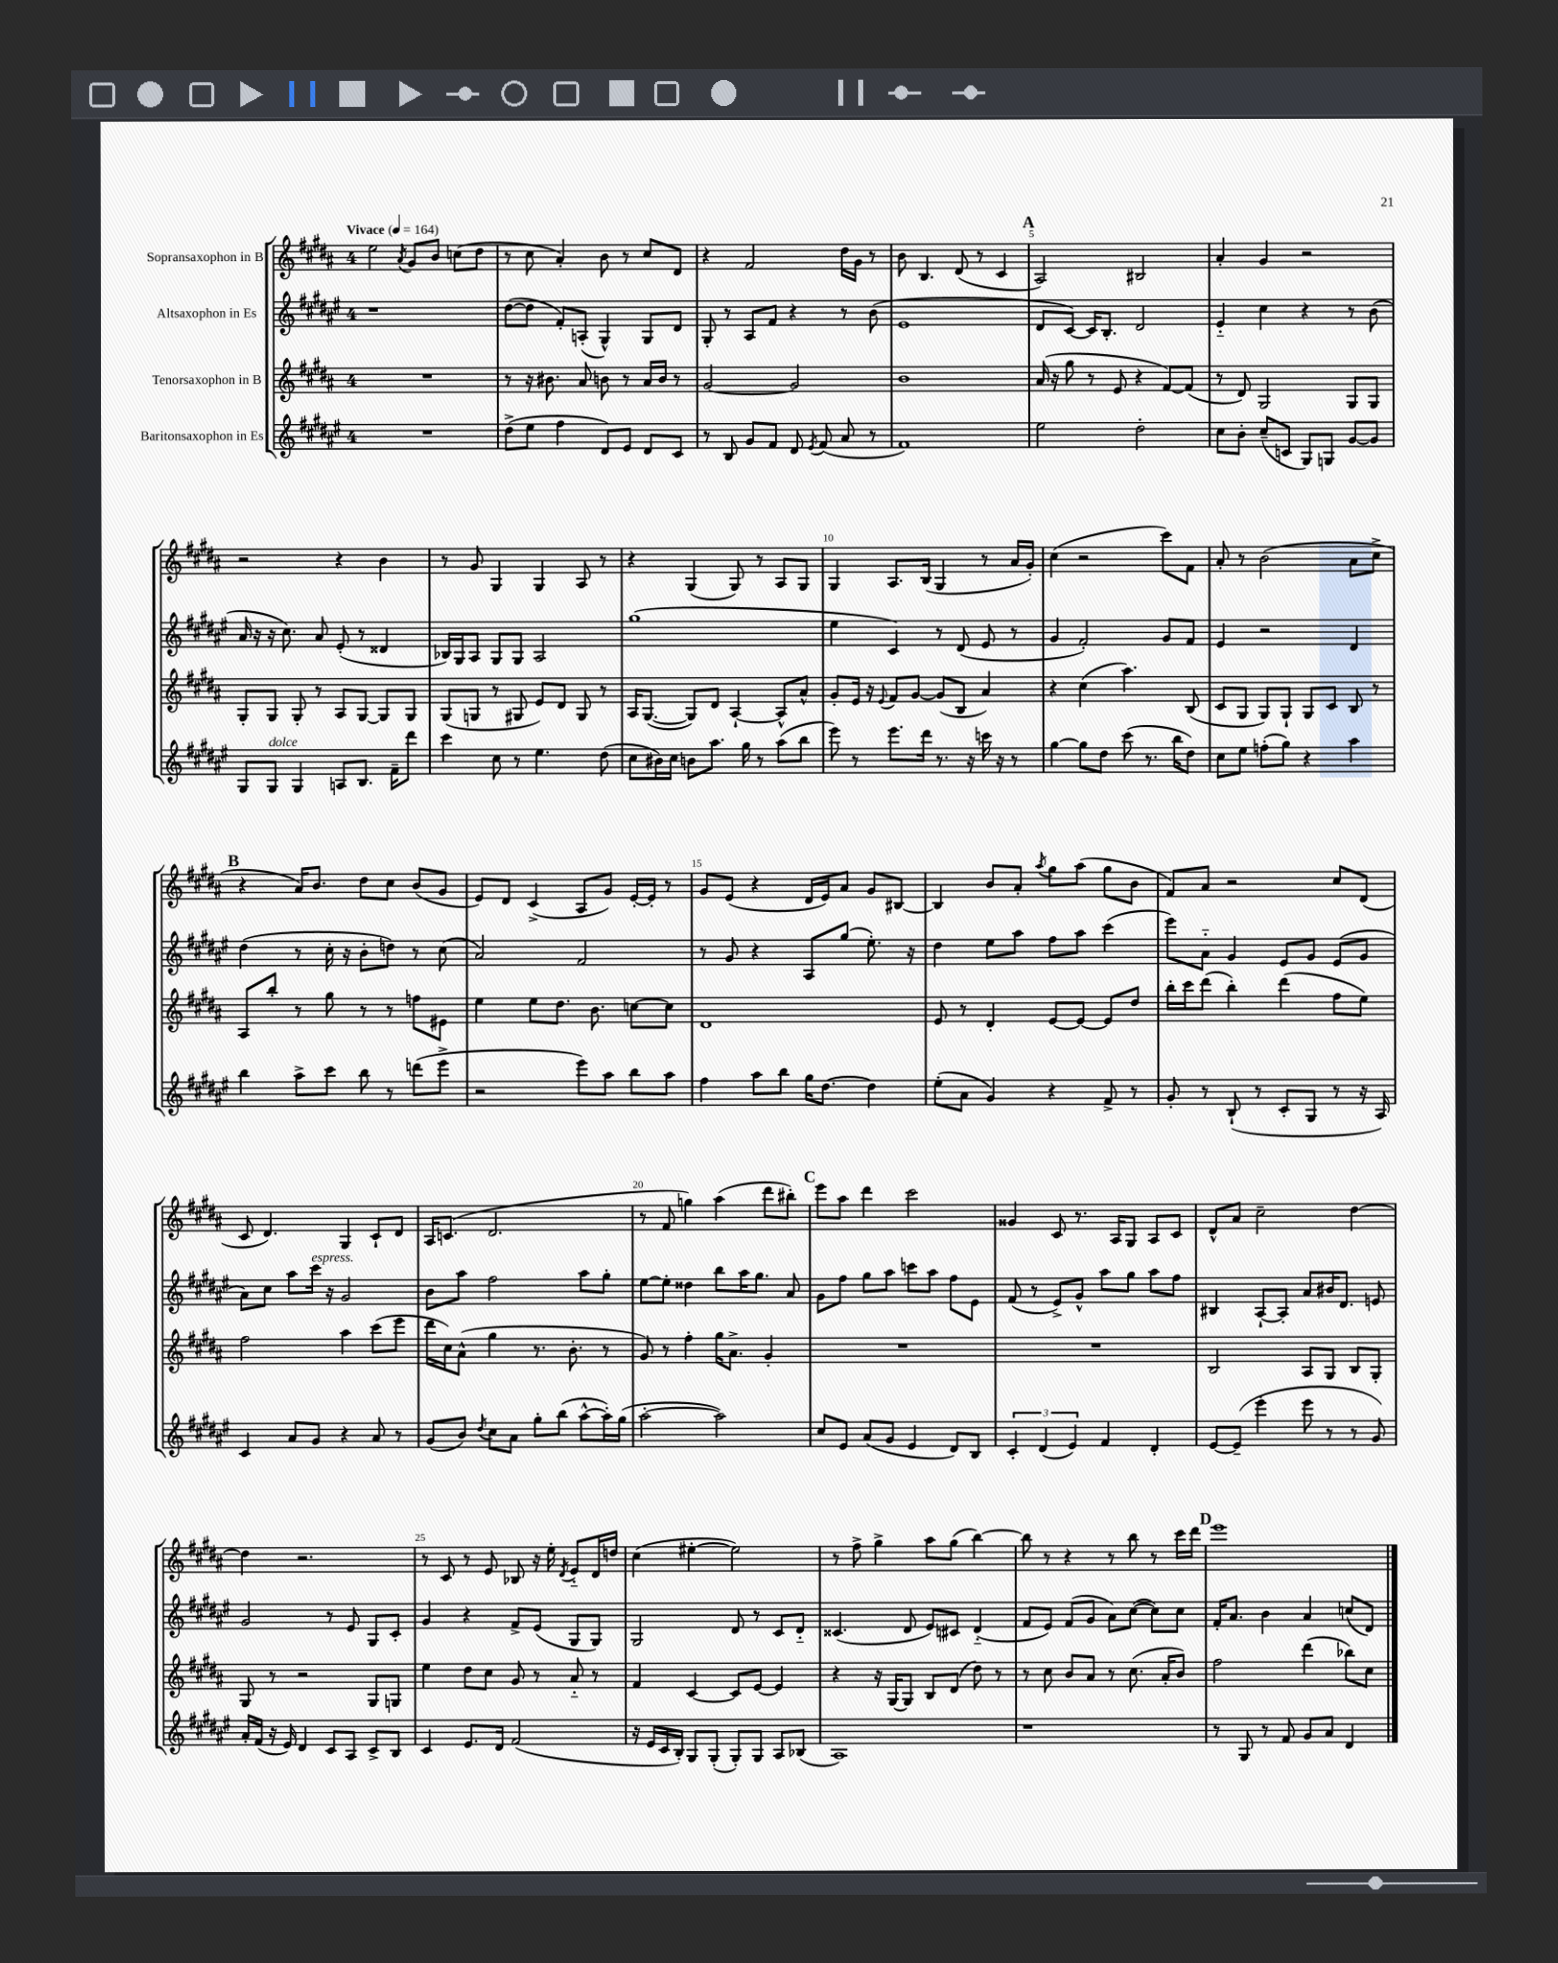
<<
\new StaffGroup <<
\new Staff = "s0" \with { instrumentName = "Sopransaxophon in B" } {
    \clef treble \key b \major \once \override Staff.TimeSignature.style = #'single-digit \time 4/4 \tempo "Vivace" 4 = 164
    \autoBeamOff e''2 \acciaccatura { ais'8 } gis'8[ b'8] c''8[( dis''8] |
    r8 cis''8 ais'4-.) b'8 r8 cis''8[ dis'8] |
    r4 fis'2 dis''16[ gis'16] r8 |
    b'8 b4. dis'8( r8 cis'4 |
    \mark \markup { \bold "A" } ais2) bis2 |
    ais'4-. gis'4 r2 |
    r2 r4 b'4 |
    r8 gis'8 gis4 gis4 ais8 r8 |
    r4 gis4( gis8) r8 ais8[ gis8] |
    gis4 ais8.[ b16]( gis4 r8 ais'16[ gis'16]-.) |
    cis''4( r2 cis'''8[) fis'8] |
    ais'8-. r8 b'2( ais'8[ cis''8]-> |
    \mark \markup { \bold "B" } r4 ais'16[) b'8.] dis''8[ cis''8] b'8[( gis'8] |
    e'8[) dis'8] cis'4->( ais8[ gis'8]) e'16[~-. e'16]-. r8 |
    gis'8[ e'8]( r4 dis'16[ e'16) ais'8] gis'8[ bis8]~ |
    bis4 b'8[ ais'8]-. \acciaccatura { ais''8 } gis''8[ ais''8]( gis''8[ b'8] |
    fis'8[) ais'8] r2 cis''8[ dis'8]( |
    cis'8 dis'4.) gis4 cis'8[-! dis'8] |
    ais16[ c'8.]( dis'2. |
    r8 fis'8 g''4) ais''4( dis'''8[ bis''8]-.) |
    \mark \markup { \bold "C" } e'''8[ ais''8] dis'''4 cis'''2 |
    gisis'4 cis'8 r8. ais16[ gis8] ais8[ cis'8] |
    dis'8[-^ ais'8] cis''2-- dis''4~ |
    dis''4 r2. |
    r8 cis'8 r8 e'8 bes8 r16 e''16-. \acciaccatura { dis'8 } e'8[-_ dis'16 d''16] |
    cis''4( eis''4~-. eis''2) |
    r8 fis''8-> gis''4-> ais''8[ gis''8]( b''4~) |
    b''8 r8 r4 r8 b''8 r8 cis'''16[ dis'''16] |
    \mark \markup { \bold "D" } e'''1 \bar "|." |
}
\new Staff = "s1" \with { instrumentName = "Altsaxophon in Es" } {
    \clef treble \key fis \major \once \override Staff.TimeSignature.style = #'single-digit \time 4/4
    \autoBeamOff r1 |
    dis''8[~( dis''8] fis'8[-.) a8]-.( gis4-^) gis8[ dis'8] |
    gis8-. r8 ais8[ fis'8] r4 r8 b'8( |
    eis'1 |
    \mark \markup { \bold "A" } dis'8[ cis'8]~) cis'16[ b8.]-. dis'2 |
    eis'4-_ cis''4 r4 r8 b'8( |
    ais'16 r16 r16 cis''8.) ais'8 eis'8-.( r8 disis'4 |
    bes16[) gis16 ais8] gis8[ gis8] ais2 |
    gis''1( |
    eis''4 cis'4) r8 dis'8( eis'8 r8 |
    gis'4 fis'2-.) gis'8[ fis'8] |
    eis'4 r2 dis'4 |
    \mark \markup { \bold "B" } dis''4( r8 cis''16-. r16 b'8[-. d''8]) r8 cis''8( |
    ais'2) fis'2 |
    r8 gis'8 r4 ais8[ gis''8]( eis''8.-.) r16 |
    dis''4 eis''8[ ais''8] fis''8[ ais''8] cis'''4( |
    eis'''8[) ais'8]-_ gis'4 eis'8[ gis'8] eis'8[( gis'8] |
    ais'8[) cis''8] ais''8[ cis'''16]^\markup { \italic "espress." } r16 gis'2 |
    b'8[ ais''8] fis''2 ais''8[ gis''8]-. |
    eis''8[~ eis''8]-. disis''4 b''8[ ais''16 gis''8.] ais'8 |
    \mark \markup { \bold "C" } gis'8[ fis''8] gis''8[ ais''8] c'''8[ ais''8] fis''8[ eis'8] |
    fis'8( r8 eis'8[->) gis'8]-^ ais''8[ gis''8] ais''8[ fis''8] |
    bis4 ais8[~-! ais8]-. ais'8[ bis'16 dis'8.] e'8 |
    gis'2 r8 eis'8 gis8[ cis'8]-. |
    gis'4 r4 fis'8[-> eis'8]( gis8[ gis8]) |
    gis2 dis'8 r8 cis'8[ dis'8]-_ |
    cisis'4.( dis'8 eis'8[) cis'8] dis'4-_( |
    fis'8[ eis'8]) fis'8[( gis'8] ais'8[) cis''8]~( cis''8[) cis''8] |
    \mark \markup { \bold "D" } fis'16[-. ais'8.] b'4 ais'4 c''8[( dis'8]) \bar "|." |
}
\new Staff = "s2" \with { instrumentName = "Tenorsaxophon in B" } {
    \clef treble \key b \major \once \override Staff.TimeSignature.style = #'single-digit \time 4/4
    \autoBeamOff R1 |
    r8 r16 bis'8. ais'8 b'8 r8 ais'16[ b'16] r8 |
    gis'2~ gis'2 |
    b'1 |
    \mark \markup { \bold "A" } ais'16( r16 gis''8 r8 e'8 r4 fis'8[~) fis'8]( |
    r8 dis'8) gis2 gis8[ gis8] |
    gis8[-. gis8] gis8-. r8 ais8[ gis8]~ gis8[ gis8] |
    gis8[( g8] r8 gis8 e'8[) dis'8] gis8 r8 |
    ais16[ gis8.]~( gis8[) dis'8] ais4~-! ais8[-^ ais'8]-^ |
    gis'8[-. e'16] r16 \appoggiatura { e'8 } fis'8[ gis'8]~ gis'8[( b8] ais'4) |
    r4 cis''4( ais''4.) b8( |
    cis'8[ gis8] gis8[) gis8]-! gis8[ cis'8] b8 r8 |
    \mark \markup { \bold "B" } ais8[ b''8]-. r8 gis''8 r8 r8 f''8[ eis'8] |
    e''4 e''8[ dis''8.] b'8. c''8[~ c''8] |
    dis'1 |
    e'8 r8 dis'4-. e'8[~ e'8]~ e'8[ dis''8] |
    b''16[-. cis'''16 dis'''8]( b''4-.) dis'''4( fis''8[ e''8]) |
    fis''2 ais''4 cis'''8[( e'''8] |
    dis'''16[ cis''16) ais'8]-^( gis''4 r8. b'8.-. r8 |
    gis'8) r8 fis''4-. gis''16[ ais'8.]-> gis'4-. |
    \mark \markup { \bold "C" } R1 |
    R1 |
    b2 ais8[ gis8] b8[ gis8]-. |
    gis8 r8 r2 gis8[ g8] |
    e''4 dis''8[ cis''8] gis'8 r8 ais'8-_ r8 |
    fis'4 cis'4~ cis'8[ e'8]~ e'4 |
    r4 r16 gis16[~ gis8] b8[ dis'8]( dis''8) r8 |
    r8 cis''8 b'8[ ais'8] r8 cis''8.( ais'16[-. b'8]) |
    \mark \markup { \bold "D" } fis''2 dis'''4( bes''8[) cis''8] \bar "|." |
}
\new Staff = "s3" \with { instrumentName = "Baritonsaxophon in Es" } {
    \clef treble \key fis \major \once \override Staff.TimeSignature.style = #'single-digit \time 4/4
    \autoBeamOff R1 |
    dis''8[->( eis''8] fis''4 dis'8[) eis'8] dis'8[ cis'8] |
    r8 b8 gis'8[ fis'8] dis'8 \acciaccatura { eis'8 } fis'8( ais'8 r8 |
    fis'1) |
    \mark \markup { \bold "A" } eis''2 dis''2-. |
    cis''8[ b'8]-. cis''8[--( c'8] gis8[) g8] gis'8[~ gis'8] |
    gis8[ gis8]^\markup { \italic "dolce" } gis4 a8[ b8.] fis'16[-- dis'''8] |
    cis'''4 cis''8 r8 eis''4. dis''8( |
    cis''8[ bis'16) cis''16] b'8[ ais''8.] gis''16 r8 ais''8[( b''8] |
    eis'''8) r8 eis'''8.[ dis'''16] r8. r16 c'''16 r16 r8 |
    gis''4~ gis''8[ dis''8] cis'''8( r8. b''16[ dis''8]) |
    cis''8[ eis''8] f''8[-.( gis''8]) r4 ais''4 |
    \mark \markup { \bold "B" } b''4 ais''8[-> cis'''8] b''8 r8 d'''8[( eis'''8]-> |
    r2 eis'''8[) ais''8] b''8[ ais''8] |
    fis''4 ais''8[ b''8] gis''16[ dis''8.]~ dis''4 |
    eis''8[-.( ais'8] gis'4) r4 fis'8-> r8 |
    gis'8-. r8 b8-!( r8 cis'8[-. gis8] r8 r16 ais16) |
    cis'4 ais'8[ gis'8] r4 ais'8 r8 |
    gis'8[( b'8]) \acciaccatura { dis''8 } cis''8[ ais'8] gis''8[-. b''8]( ais''8[~-^ ais''16-.) gis''16]( |
    ais''2~-. ais''2) |
    \mark \markup { \bold "C" } cis''8[ eis'8] ais'8[( gis'8] eis'4 dis'8[) b8] |
    \tuplet 3/2 { cis'4-. dis'4( eis'4) } fis'4 dis'4-. |
    eis'8[~ eis'8]--( eis'''4-. eis'''8 r8 r8 gis'8) |
    ais'16[-. fis'16]( r16 eis'16) dis'4 cis'8[ ais8] cis'8[-> b8] |
    cis'4 eis'8.[ dis'16] fis'2( |
    r16 eis'16[ cis'16 b16]-.) gis8[ gis8]-.( gis8[-.) gis8] ais8[ bes8]( |
    ais1) |
    r1 |
    \mark \markup { \bold "D" } r8 gis8 r8 fis'8 gis'8[ ais'8] dis'4 \bar "|." |
}
>>
>>
\layout { \context { \Score \override BarNumber.break-visibility = ##(#f #t #t) barNumberVisibility = #(every-nth-bar-number-visible 5) } }
